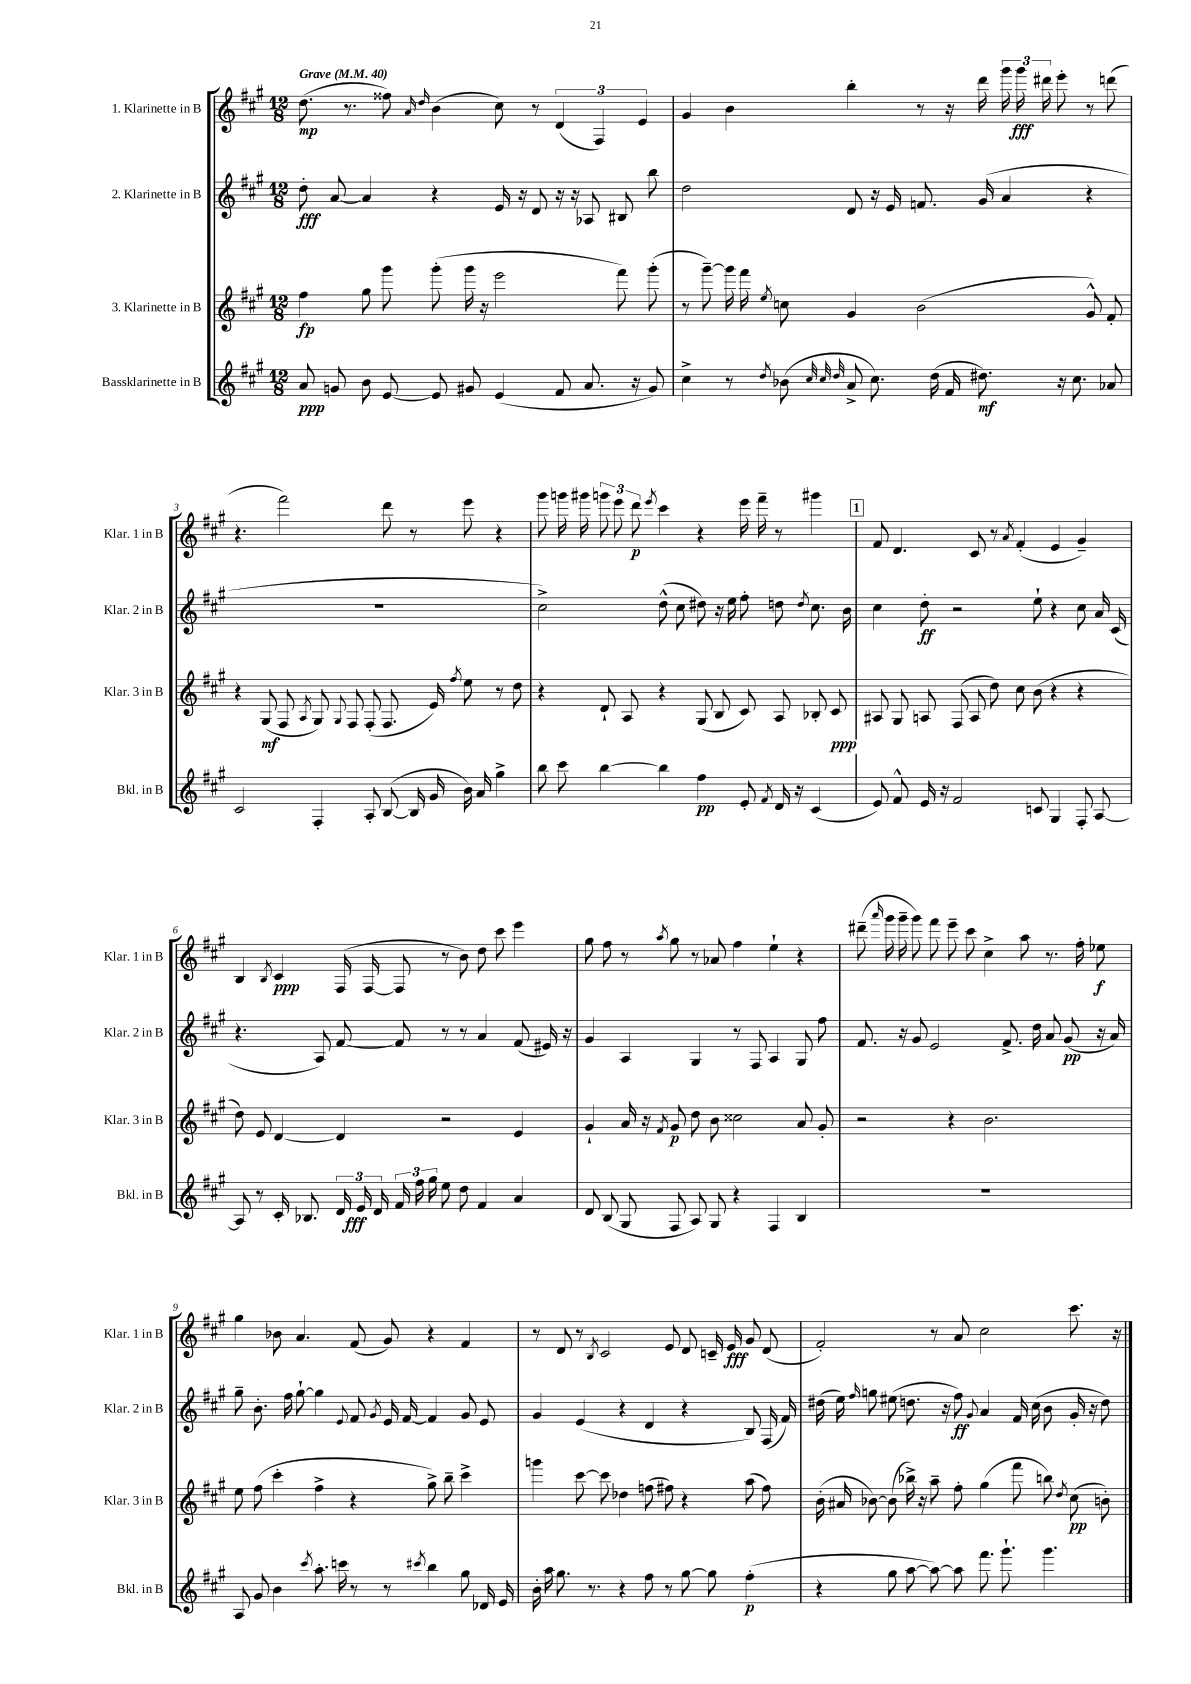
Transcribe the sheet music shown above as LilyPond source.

<<
\new StaffGroup <<
\new Staff = "s0" \with { instrumentName = "1. Klarinette in B" shortInstrumentName = "Klar. 1 in B" } {
    \clef treble \key a \major \numericTimeSignature \time 12/8 \tempo "Grave" 4 = 40
    \autoBeamOff d''8.\mp( r8. fisis''8) \grace { a'16 d''16 } b'4( cis''8) r8 \tuplet 3/2 { d'4( fis4) e'4 } |
    gis'4 b'4 b''4-. r8 r16 d'''16 \tuplet 3/2 { gis'''16 gis'''16\fff dis'''16 } e'''8-. r8 d'''8( |
    r4. fis'''2) d'''8 r8 e'''8 r4 |
    gis'''8 g'''16 gis'''16 \tuplet 3/2 { g'''8 e'''8 d'''8\p } \acciaccatura { e'''8 } cis'''4 r4 e'''16 fis'''16-- r8 gis'''4 |
    \mark \markup { \box "1" } fis'8 d'4. cis'8 r8 \acciaccatura { a'8 } fis'4-.( e'4 gis'4--) |
    b4 \acciaccatura { b8 } cis'4\ppp fis16( fis16~ fis8 r8 b'8) d''8 cis'''8 e'''4 |
    gis''8 fis''8 r8 \acciaccatura { a''8 } gis''8 r8 aes'8 fis''4 e''4-! r4 |
    dis'''8--( \grace { a'''16 } gis'''16 gis'''16-- gis'''8) fis'''8 e'''8-- cis'''8 cis''4-> a''8 r8. fis''16-. ees''8\f |
    gis''4 bes'8 a'4. fis'8( gis'8) r4 fis'4 |
    r8 d'8 r8 \acciaccatura { b8 } cis'2 e'8 d'8 c'16-- e'16\fff gis'8 d'8( |
    fis'2-.) r8 a'8 cis''2 cis'''8. r16 \bar "|." |
}
\new Staff = "s1" \with { instrumentName = "2. Klarinette in B" shortInstrumentName = "Klar. 2 in B" } {
    \clef treble \key a \major \numericTimeSignature \time 12/8
    \autoBeamOff d''8-.\fff a'8~ a'4 r4 e'16 r16 d'8 r16 r16 aes8 bis8 b''8 |
    d''2 d'8 r16 e'16 f'8. gis'16( a'4 r4 |
    R1. |
    cis''2->) d''8-^( cis''8 dis''8) r16 e''16 fis''8-. d''8 \acciaccatura { d''8 } cis''8. b'16 |
    \mark \markup { \box "1" } cis''4 d''8-.\ff r2 e''8-! r4 cis''8 a'16 cis'16( |
    r4. a8) fis'8~ fis'8 r8 r8 a'4 fis'8( eis'16) r16 |
    gis'4 a4 gis4 r8 fis8 a4 gis8 fis''8 |
    fis'8. r16 gis'8 e'2 fis'8.-> d''16 a'8 gis'8\pp( r16 a'16) |
    gis''8-- b'8.-. fis''16 gis''8~-! gis''4 \appoggiatura { e'8 } fis'8 \acciaccatura { gis'8 } e'16 fis'16~ fis'4 gis'8 e'8 |
    gis'4 e'4( r4 d'4 r4 b8) fis16( fis'16) |
    dis''16( e''16) \grace { fis''16 } g''8 eis''8( d''8. r16 fis''8\ff) \appoggiatura { gis'8 } a'4 fis'16 cis''16( b'8 gis'16-. r16 d''8) \bar "|." |
}
\new Staff = "s2" \with { instrumentName = "3. Klarinette in B" shortInstrumentName = "Klar. 3 in B" } {
    \clef treble \key a \major \numericTimeSignature \time 12/8
    \autoBeamOff fis''4\fp gis''8 gis'''8 gis'''8-.( gis'''16 r16 e'''2 fis'''8) gis'''8-.( |
    r8 gis'''8~--) gis'''16 fis'''16 \acciaccatura { e''8 } c''8 gis'4 b'2( gis'8-^) fis'8-. |
    r4 gis8\mf( fis8 \acciaccatura { a8 } gis8) \appoggiatura { gis8 } fis8 fis8-.( fis8. e'16) \acciaccatura { fis''8 } e''8 r8 d''8 |
    r4 d'8-! a8 r4 gis8( b8 cis'8) a8 bes8-. cis'8\ppp |
    \mark \markup { \box "1" } ais8 gis8 a8 fis8( a8 d''8) cis''8 b'8( r4 r4 |
    d''8) e'8 d'4~ d'4 r2 e'4 |
    gis'4-! a'16 r16 \acciaccatura { fis'8 } gis'8\p d''8 b'8 cisis''2 a'8 gis'8-. |
    r2 r4 b'2. |
    e''8 fis''8( cis'''4-. fis''4-> r4 gis''8->) b''8-- cis'''4-> |
    g'''4 cis'''8~ cis'''8 des''4 f''8( fis''8) r4 a''8( fis''8) |
    b'16-.( ais'16 bes'8~) bes'8( bes''16->) r16 a''8-- fis''8-. gis''4( fis'''8 b''8) \acciaccatura { d''8 } cis''8\pp( b'8-.) \bar "|." |
}
\new Staff = "s3" \with { instrumentName = "Bassklarinette in B" shortInstrumentName = "Bkl. in B" } {
    \clef treble \key a \major \numericTimeSignature \time 12/8
    \autoBeamOff a'8\ppp g'8 b'8 e'8~ e'8 gis'8 e'4( fis'8 a'8. r16 gis'8) |
    cis''4-> r8 \acciaccatura { d''8 } bes'8( \grace { cis''32 cis''32 d''32 } a'8-> cis''8.) d''16( fis'16 dis''8.\mf) r16 cis''8. aes'8 |
    cis'2 fis4-. a8-. b8~( b16 gis'16 b'16) a'16 gis''4-> |
    b''8 cis'''8 b''4~ b''4 fis''4\pp e'8-. \acciaccatura { fis'8 } d'16 r16 cis'4( |
    \mark \markup { \box "1" } e'8) fis'8-^ e'16 r16 fis'2 c'8 gis4 fis8-. a8~ |
    a8 r8 cis'16-. bes8. \tuplet 3/2 { d'16 e'16\fff d'16 } \tuplet 3/2 { fis'16 fis''16 gis''16 } e''8 d''8 fis'4 a'4 |
    d'8 b8( gis8 fis8 a8) gis8 r4 fis4 b4 |
    R1. |
    a8 gis'8 b'4 \acciaccatura { cis'''8 } a''8.-. c'''16 r8 r8 \acciaccatura { cis'''8 } b''4 gis''8 des'16 e'16 |
    b'16-. a''16 gis''8. r8. r4 fis''8 r8 gis''8~ gis''8 fis''4-.\p( |
    r4 gis''8 a''8~ a''8~) a''8 fis'''8. gis'''8.-! gis'''4. \bar "|." |
}
>>
>>
